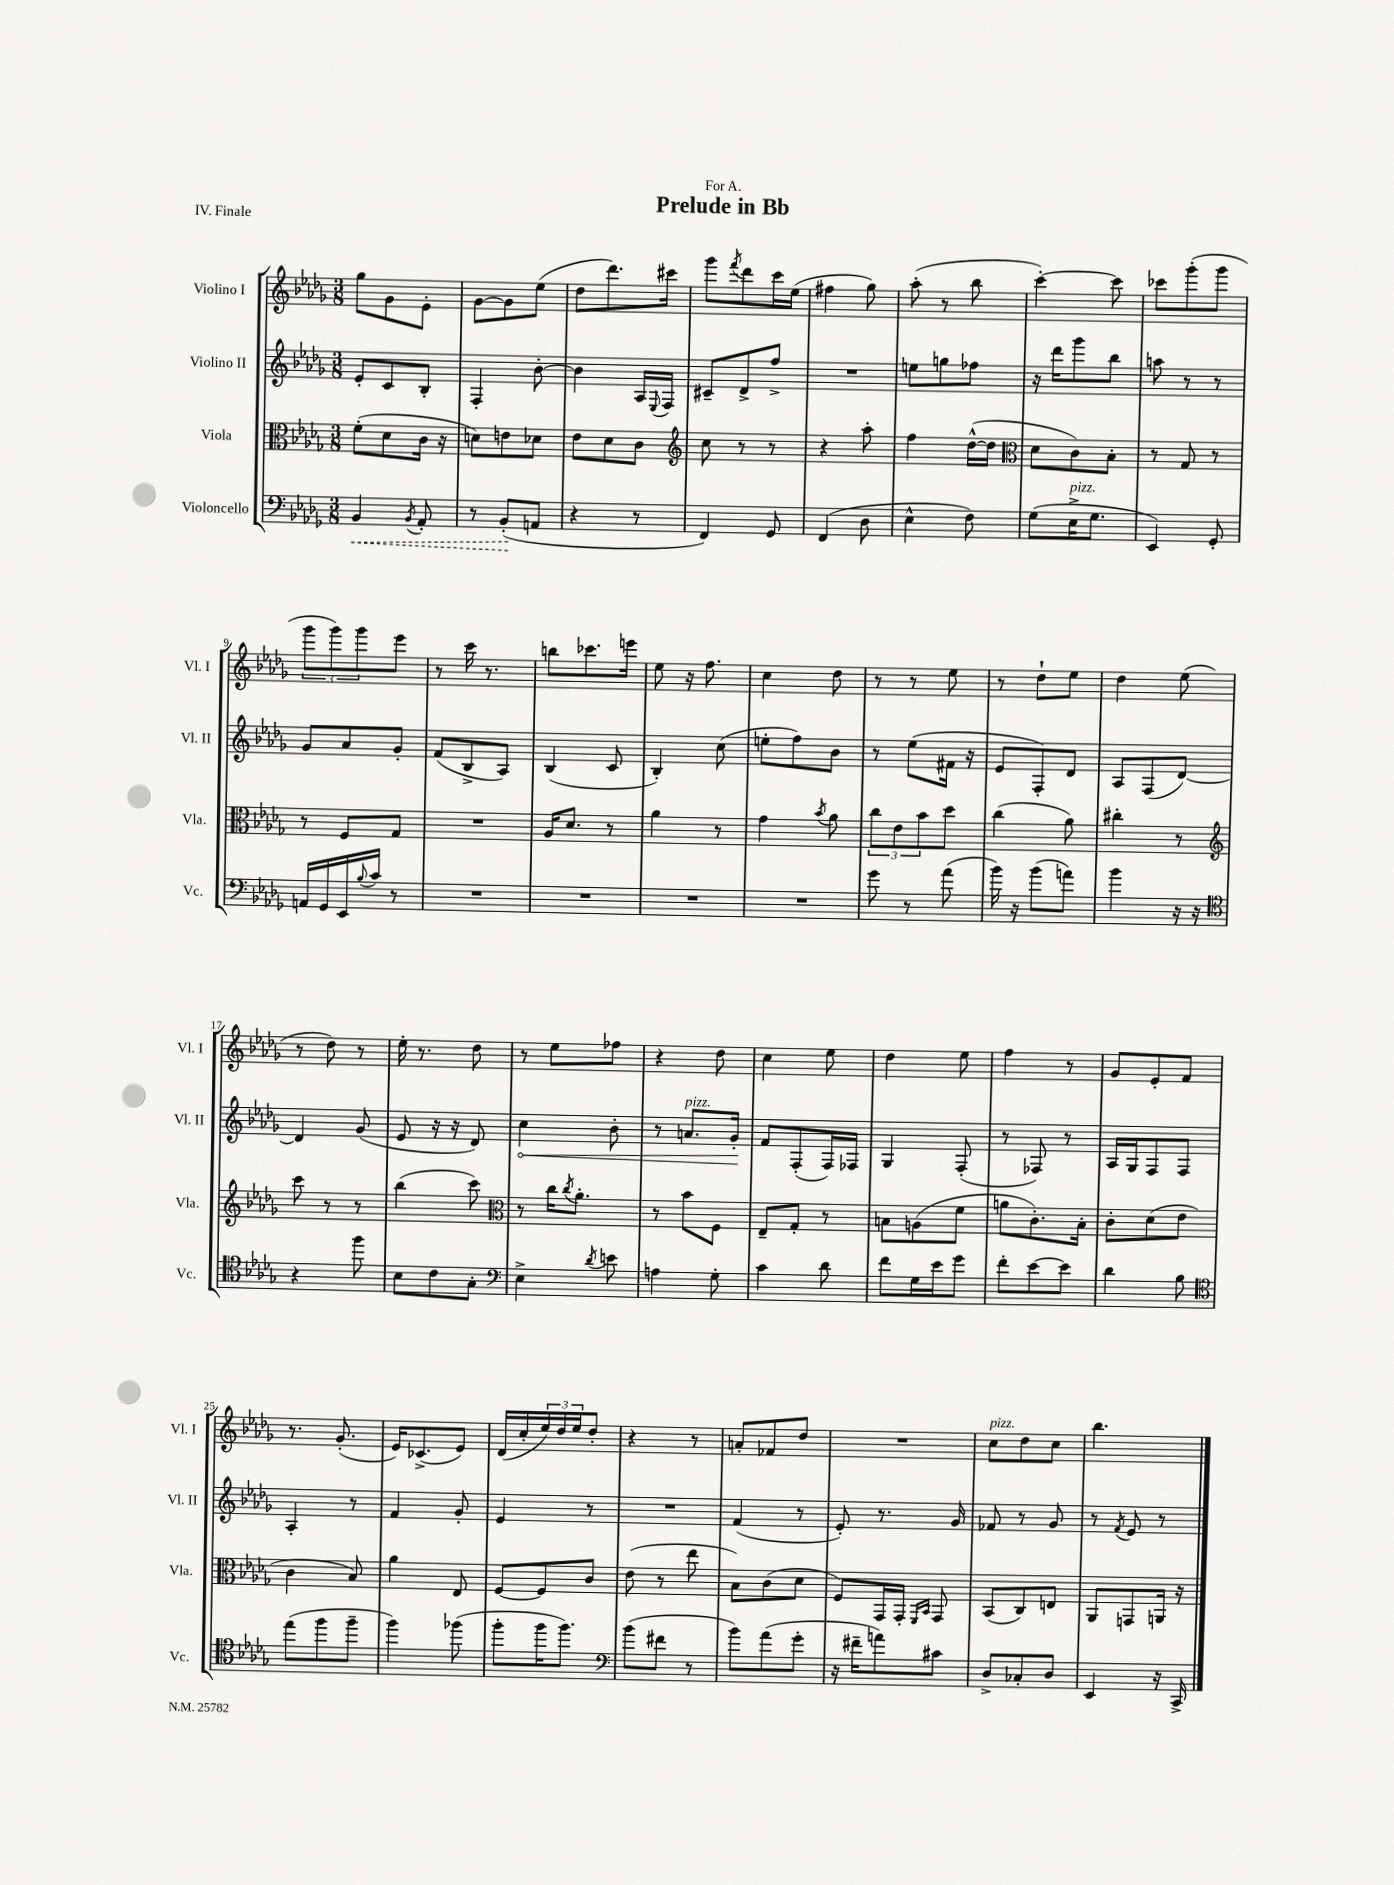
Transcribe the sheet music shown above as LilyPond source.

\header { title = "Prelude in Bb" dedication = "For A." piece = "IV. Finale" }
<<
\new StaffGroup <<
\new Staff = "s0" \with { instrumentName = "Violino I" shortInstrumentName = "Vl. I" } {
    \clef treble \key des \major \numericTimeSignature \time 3/8
    ges''8 ges'8 ees'8-. |
    ges'8~ ges'8 ees''8( |
    des''8 des'''8.) cis'''16 |
    ges'''8 \acciaccatura { f'''8 } des'''8 c'''16 ees''16( |
    fis''4 ges''8) |
    aes''8-.( r8 bes''8 |
    c'''4~-.) c'''8 |
    ces'''8 ges'''8-.( ges'''8 |
    \tuplet 3/2 { ges'''8 ges'''8) ges'''8 } ees'''8 |
    r8 c'''16 r8. |
    b''8 ces'''8. e'''16 |
    ees''8 r16 f''8. |
    c''4 des''8 |
    r8 r8 ees''8 |
    r8 des''8-! ees''8 |
    des''4 ees''8( |
    r8 des''8) r8 |
    ees''16-. r8. des''8 |
    r8 ees''8 fes''8 |
    r4 des''8 |
    c''4 ees''8 |
    des''4 ees''8 |
    f''4 r8 |
    ges'8 ees'8-. f'8 |
    r8. ges'8.-.( |
    ees'16) ces'8.->( ees'8) |
    des'16( c''16-. \tuplet 3/2 { ees''16) des''16 ees''16 } des''8-. |
    r4 r8 |
    a'8-. fes'8 des''8 |
    R4. |
    c''8^\markup { \italic "pizz." } des''8 c''8 |
    bes''4. \bar "|." |
}
\new Staff = "s1" \with { instrumentName = "Violino II" shortInstrumentName = "Vl. II" } {
    \clef treble \key des \major \numericTimeSignature \time 3/8
    ees'8-. c'8 bes8-. |
    f4-. bes'8~-. |
    bes'4 aes16 \appoggiatura { ees8 } f16 |
    cis'8-- des'8-> f''8-> |
    R4. |
    e''8 g''8 fes''8 |
    r16 des'''16 ges'''8 bes''8 |
    a''8 r8 r8 |
    ges'8 aes'8 ges'8-. |
    f'8( bes8-> aes8) |
    bes4( c'8 |
    bes4-.) c''8( |
    e''8-. f''8) bes'8 |
    r8 ees''8( fis'16 r16 |
    ees'8 f8-.) des'8 |
    aes8 f8( des'8~) |
    des'4 ges'8( |
    ees'8 r16 r16 des'8) |
    \once \override Hairpin.circled-tip = ##t c''4\< bes'8-. |
    r8 a'8.^\markup { \italic "pizz." } ges'16-.\! |
    f'8 f8-.( f16) fes16 |
    ges4 f8-.( |
    r8 fes8) r8 |
    aes16 ges16 f8 f8 |
    aes4-. r8 |
    f'4 ges'8-. |
    ees'4 r8 |
    R4. |
    f'4( r8 |
    ees'8-.) r8. ges'16 |
    fes'8 r8 ges'8 |
    r8 \acciaccatura { f'8 } ees'8 r8 \bar "|." |
}
\new Staff = "s2" \with { instrumentName = "Viola" shortInstrumentName = "Vla." } {
    \clef alto \key des \major \numericTimeSignature \time 3/8
    f'8-.( des'8 c'16 r16 |
    d'8) e'8 des'8 |
    ees'8 des'8 c'8 |
    \clef treble c''8 r8 r8 |
    r4 aes''8-. |
    f''4 des''16~-^( des''16 |
    \clef alto des'8 c'8) bes8-. |
    r8 ges8 r8 |
    r8 f8 ges8 |
    R4. |
    aes16 des'8. r8 |
    aes'4 r8 |
    ges'4 \acciaccatura { bes'8 } aes'8 |
    \tuplet 3/2 { c''8 ees'8 bes'8 } des''8 |
    c''4( aes'8) |
    cis''4-. r8 |
    \clef treble c'''8 r8 r8 |
    bes''4( c'''8) |
    \clef alto r8 c''16 \acciaccatura { c''8 } aes'8.-. |
    r8 bes'8 f8 |
    ees8-- ges8-. r8 |
    b8 a8( f'8 |
    a'8 c'8.-.) bes16-. |
    c'8-. des'8( ees'8 |
    c'4 bes8) |
    aes'4 ees8 |
    f8~ f8 c'8 |
    ees'8( r8 ees''8 |
    bes8) c'8( des'8 |
    f8) ges,16 ges,16-. \grace { f,16 bes,16 } ges,8 |
    bes,8( c8) e8 |
    aes,8 g,8 a,16 r16 \bar "|." |
}
\new Staff = "s3" \with { instrumentName = "Violoncello" shortInstrumentName = "Vc." } {
    \clef bass \key des \major \numericTimeSignature \time 3/8
    \once \override Hairpin.style = #'dashed-line bes,4\< \acciaccatura { bes,8 } aes,8-. |
    r8 bes,8-.\!( a,8 |
    r4 r8 |
    f,4) ges,8 |
    f,4( des8 |
    ees4-^ f8) |
    ges8( ees16->^\markup { \italic "pizz." } ges8. |
    ees,4) ges,8-. |
    a,16 ges,16 ees,16 \appoggiatura { bes8 } c'16 r8 |
    R4. |
    R4. |
    R4. |
    R4. |
    ges'8 r8 aes'8( |
    bes'16) r16 bes'8( a'8) |
    bes'4 r16 r16 |
    \clef tenor r4 f''8 |
    bes8 c'8 ges8-. |
    \clef bass ees4-> \acciaccatura { des'8 } e'8 |
    a4 ges8-. |
    c'4 des'8 |
    f'8 ges16 ees'16 ges'8 |
    f'8-. ees'8~ ees'8 |
    des'4 bes8 |
    \clef tenor ees''8( f''8 f''8-- |
    f''4) fes''8( |
    f''8-. f''16 f''8.) |
    \clef bass bes'8( fis'8 r8 |
    bes'8) aes'8( ges'8-. |
    r16 fis'16-- a'8) cis'8 |
    des8-> ces8-. des8 |
    ees,4 r16 c,16-> \bar "|." |
}
>>
>>
